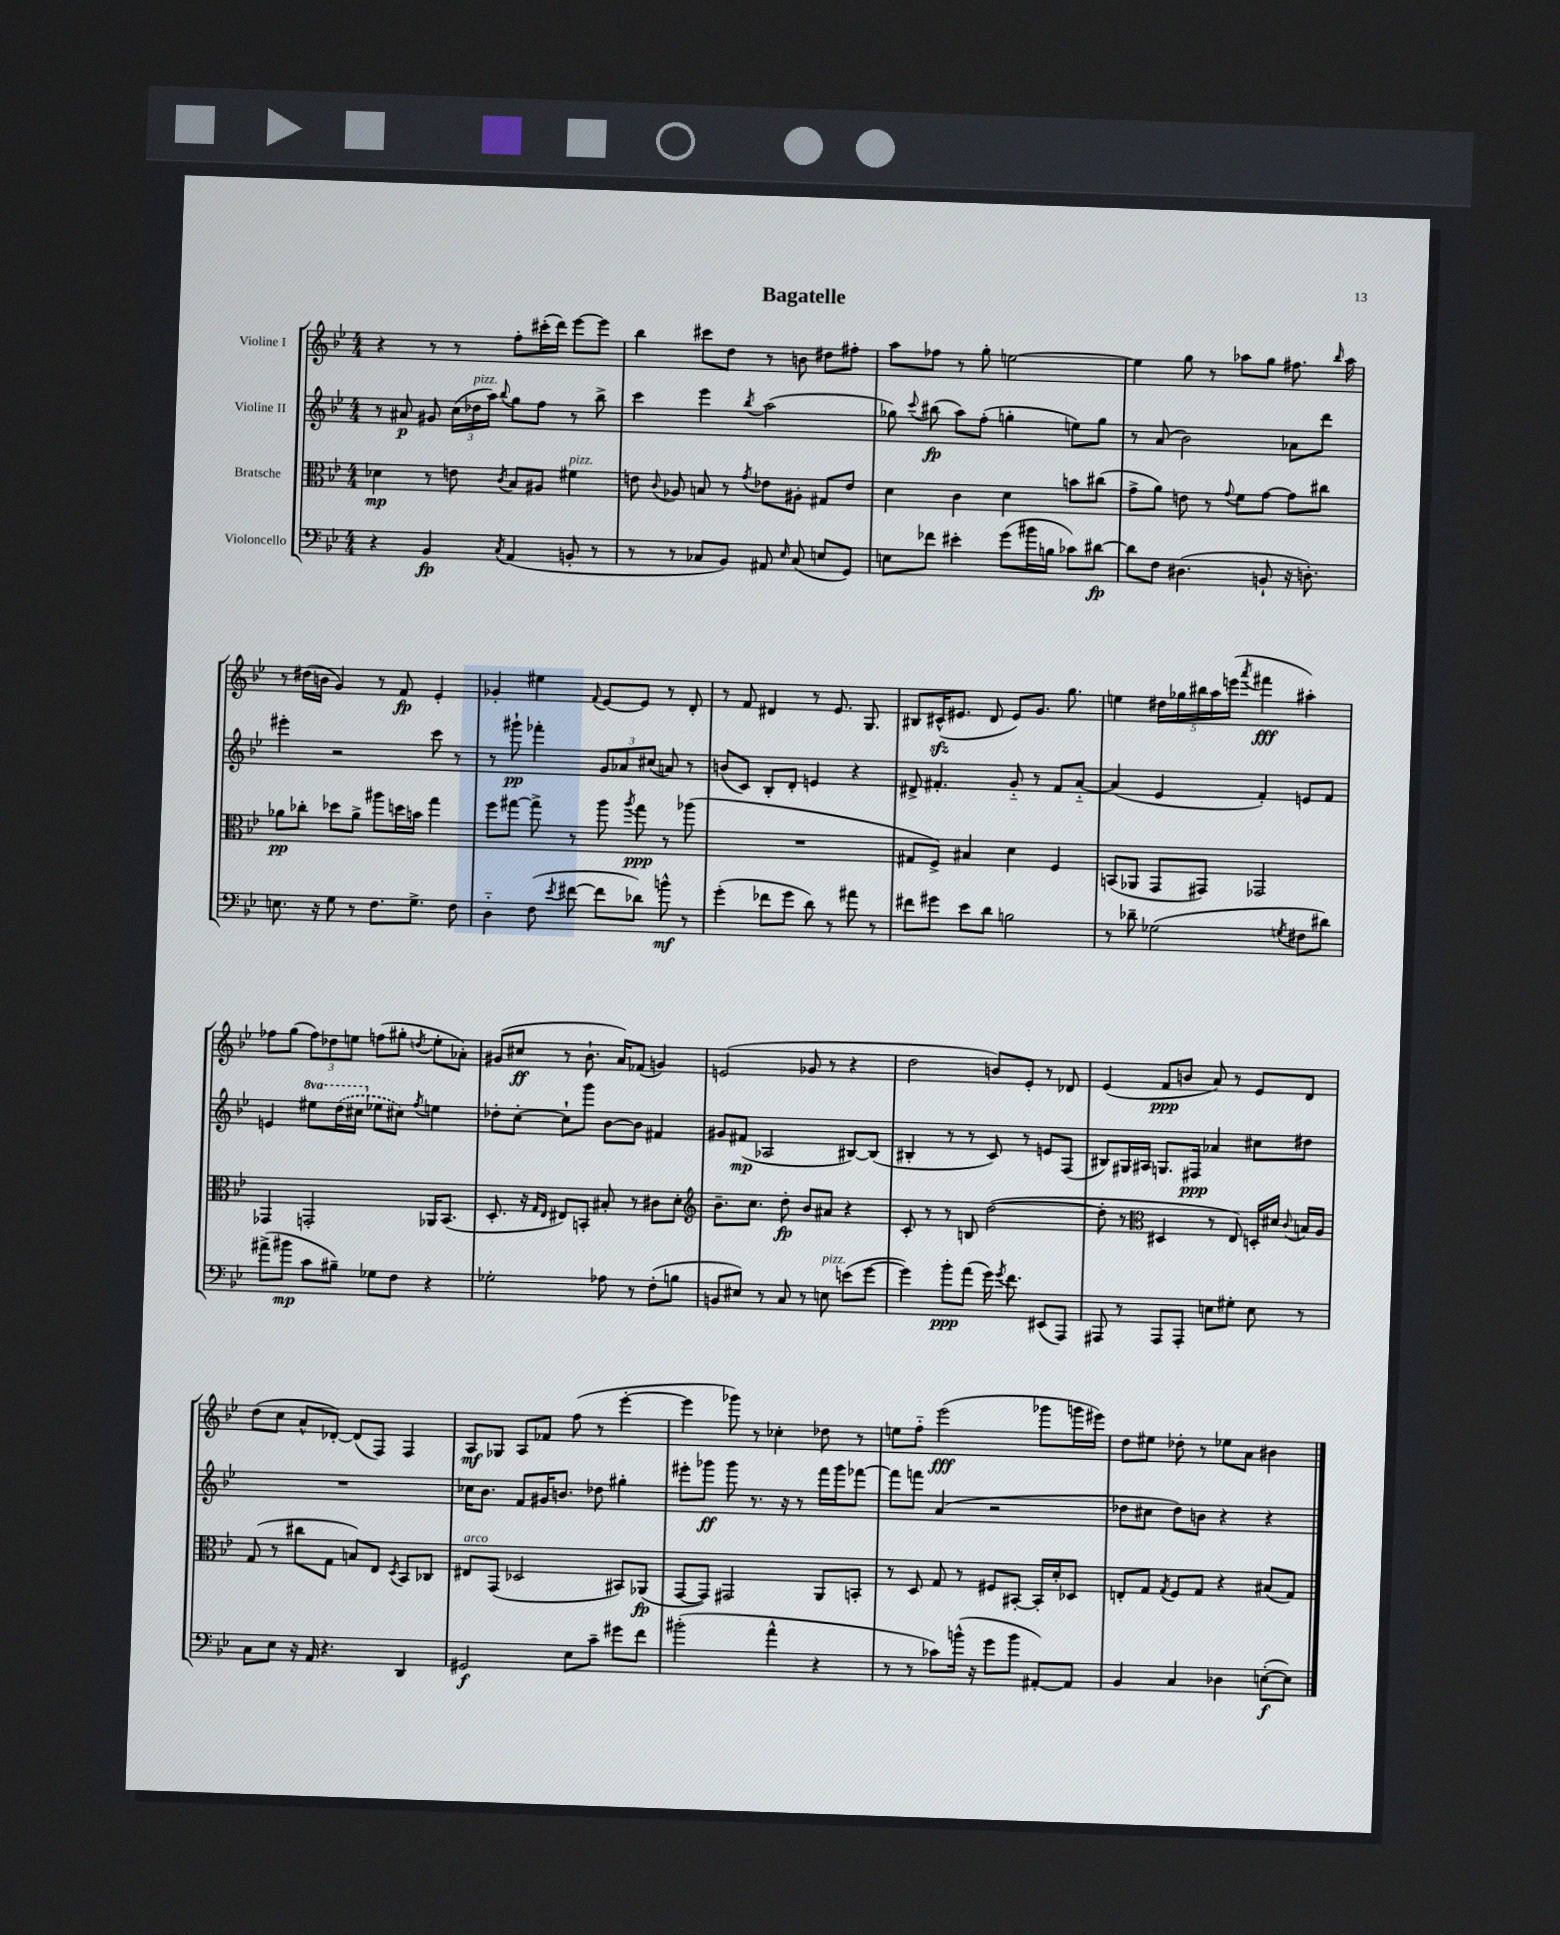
\header { title = "Bagatelle" }
<<
\new StaffGroup <<
\new Staff = "s0" \with { instrumentName = "Violine I" } {
    \clef treble \key bes \major \numericTimeSignature \time 4/4
    \autoBeamOff r4 r8 r8 f''8[-. cis'''16-.( d'''16]) ees'''8[~ ees'''8] |
    bes''4 cis'''8[ d''8] r8 b'8 dis''8[ fis''8]-. |
    a''8[ fes''8] r8 g''8-. e''2~ |
    e''4 g''8 r8 aes''8[ g''8] fis''8. \grace { bes''16 } aes''16 |
    r8 dis''16[( b'16] g'4) r8 f'8\fp ees'4-. |
    ges'4-. eis''4 \appoggiatura { f'8 } ees'8[~ ees'8] r8 d'8-. |
    r8 f'8 dis'4 r8 ees'8. g8. |
    bis8[ cis'16-^\sfz( eis'8.] d'8 eis'8[) g'8.] g''8. |
    e''4 \tuplet 5/4 { dis''16[ ges''16 bis''16 a''16 e'''16]( } \acciaccatura { a'''8 } fis'''4\fff ais''4-.) |
    fes''8[ g''8]( \tuplet 3/2 { fes''8[) des''8 e''8] } f''8[( gis''8]-. \acciaccatura { d''8 } e''8[-. aes'8]-.) |
    gis'8[( cis''8]\ff r8 bes'8.-! a'16[) fes'8]( g'4) |
    e'2( ges'8 r8 r4 |
    d''2 b'8[) ees'8]-. r8 des'8 |
    ees'4( f'8[\ppp b'8] a'8) r8 ees'8[ d'8] |
    d''8[( c''8] a'8[-^ des'8]~-.) des'8[( f8]) f4 |
    a8[\mf ges8] a8[ fes'8] f''8( r8 ees'''4~-. |
    ees'''4 ges'''8) r8 ces''4-. des''8 r8 |
    e''8[ f''8]-_ ees'''2\fff( ges'''8[ g'''16 eis'''16]) |
    d''8[ eis''8] des''8-. r8 ees''8[ a'8] bis'4 \bar "|." |
}
\new Staff = "s1" \with { instrumentName = "Violine II" } {
    \clef treble \key bes \major \numericTimeSignature \time 4/4 \set Staff.ottavationMarkups = #ottavation-simple-ordinals
    \autoBeamOff r8 ais'8\p gis'8 \tuplet 3/2 { c''16[( des''16^\markup { \italic "pizz." } a''16]) } \appoggiatura { bes''8 } g''8[ f''8] r8 bes''8-> |
    c'''4 ees'''4 \acciaccatura { bes''8 } a''2( |
    ges''8) \appoggiatura { c'''8 } bis''8\fp( a''8[) f''8]-.( g''4-. e''8[) g''8] |
    r8 a'8( bes'2) aes'8[ d'''8] |
    eis'''4-. r2 c'''8 r8 |
    r8 gis'''8-!\pp fes'''4-. \tuplet 3/2 { g'8[ aes'8 cis''8]( } a'8) r8 |
    b'8[( c'8]) bes8[-. d'8]-. e'4 r4 |
    dis'8-> fis'4.-. g'8-_ r8 fis'8[ a'8]~-_ |
    a'4( ees'4 f'4-.) e'8[ f'8] |
    e'4 \ottava #1 eis'''8[ \once \slurDashed d'''16( cis'''16] \ottava #0 ees''!8[ cis''8]) \acciaccatura { f''8 } e''4 |
    des''8[-. c''8]~-. c''8[-! g'''8] bes'8[~ bes'8] fis'4 |
    gis'8[ fis'8]\mp( aes2 bis8[~) bis8]( |
    bis4-. r8 r8 c'8) r8 e'8[ f8]( |
    bis8[) gis16 ais16] g8.[ fis16]\ppp aes'4 cis''8[ dis''8] |
    R1 |
    ces''16[ bes'8.] f'8[ gis'16 b'8.] des''8 gis''4-. |
    eis'''8[-. ges'''8]\ff ges'''8 r8. r16 r8 f'''16[ ges'''16 fes'''8]~ |
    fes'''8[ f'''8] a'4( r2 |
    des''8[ cis''8] des''8[) b'8] r4 r4 \bar "|." |
}
\new Staff = "s2" \with { instrumentName = "Bratsche" } {
    \clef alto \key bes \major \numericTimeSignature \time 4/4
    \autoBeamOff des'4\mp r8 e'8 \acciaccatura { c'8 } bes8[ ais8] fis'4^\markup { \italic "pizz." } |
    e'8 \appoggiatura { c'8 } aes8 b8 r8 \acciaccatura { g'8 } ees'8[ ais8]-. gis8[ ees'8] |
    d'4 c'4 d'4 b'8[ cis''8]( |
    g'8[-> a'8]) e'8 r8 \appoggiatura { g'8 } f'8[ g'8]~ g'8[ cis''8] |
    aes'8[\pp ces''8]-. des''8[ aes'8]-> ais''8[ d''16 b'16] g''4 |
    f''8[ gis''8]~ gis''8-> r8 a''8 \acciaccatura { a''8 } gis''8\ppp r8 aes''8( |
    R1 |
    gis8[ f8]->) bis4 d'4 f4 |
    b,8[( aes,8] g,8[ gis,8]) ges,2 |
    ges,4 g,2-. aes,16[ bes,8.]( |
    d8.-. r16 \grace { g16[ ees16] } eis8[) b,8]-. bis8-. r8 cis'8[ d'8]-. |
    \clef treble bes'8.[-- c''8.] d''8-.\fp bes'8[ ais'8] r4 |
    c'8-. r8 r8 b8 d''2~( |
    d''8-. r8 \clef alto dis4 r8 ees8) d16[-. dis'16] \appoggiatura { c'8 } b16[ a16] |
    g8( r8 cis''8[ g8] b8[) ees8] \acciaccatura { d8 } bes,8[ ces8] |
    eis8[^\markup { \italic "arco" } g,8]( des2 bis,8[) aes,8]\fp( |
    g,8[~ g,8]) gis,2 a,8[ b,8]-. |
    r8 d8 g8 r8 fis8[ bis,8]~-. bis,16[-. d'16-. des8] |
    e8[-. g8] \acciaccatura { g8 } f8[ g8] r4 bis8[( g8]) \bar "|." |
}
\new Staff = "s3" \with { instrumentName = "Violoncello" } {
    \clef bass \key bes \major \numericTimeSignature \time 4/4
    \autoBeamOff r4 bes,4\fp \acciaccatura { c8 } a,4( b,8-. r8 |
    r8 r8 ces8[ bes,8]) ais,8 \grace { ees16 } ces8( e8[ g,8]) |
    e8[ fes'8] eis'4-. g'8[( bis'16 b16] ces'8[) dis'8]~\fp |
    dis'8[ f8] dis4.( b,8-! r16 d8.-.) |
    e8. r16 g8 r8 f8.[ g8.]-> f8 |
    d4-_ f8( \acciaccatura { ees'8 } fis'8~ fis'8[ des'8]) b'8-^\mf r8 |
    g'4-.( fes'8[ g'8] d'8) r8 ais'8 r8 |
    fis'8[ gis'8] ees'8[ d'8] b2 |
    r8 des'8-- ges2( \acciaccatura { g8 } fis8[ dis'8]) |
    ais'8[->( bis'8]\mp c'8[ bis8]--) ges8[ f8] r4 |
    ges2-. aes8 r8 f8[-.( b8] |
    b,8[ eis8]) r8 c8 r8 e8^\markup { \italic "pizz." } e'8[( g'8]~ |
    g'4) bes'8[-.\ppp a'8]( g'16) \acciaccatura { g'8 } f'8. eis,8[( a,,8]) |
    ais,,8 r8 ais,,8[ ais,,8]-. e8[ gis8]-. e8 r8 |
    c8[ ees8] r16 a,16 r4. d,4 |
    gis,2\f ees8[ c'8]-- gis'8[ f'8] |
    bis'2-.( a'4-^ r4 |
    r8 r8 ces'8[) b'16]-^( r16 g'8[ b'8] ais,8[~-.) ais,8] |
    bes,4 c4 des4 e8[~-.\f( e8]) \bar "|." |
}
>>
>>
\layout { \context { \Score \remove "Bar_number_engraver" } }
